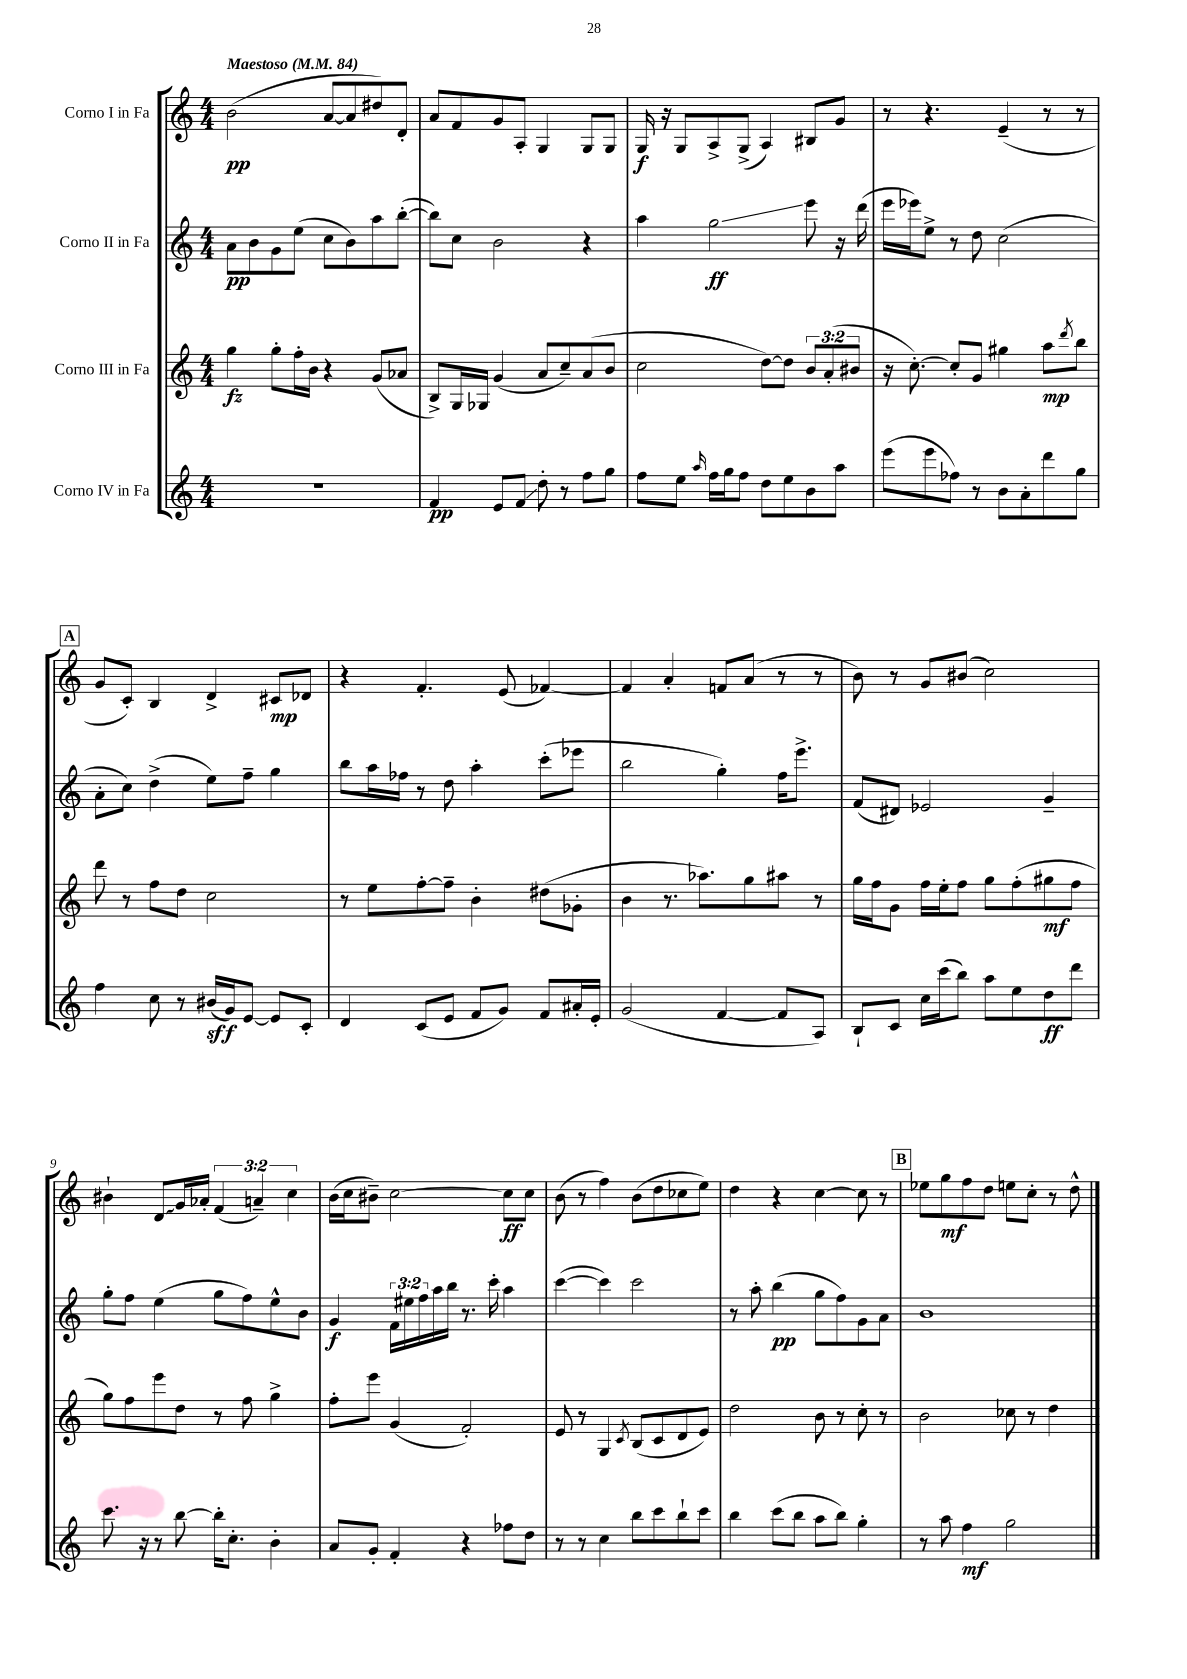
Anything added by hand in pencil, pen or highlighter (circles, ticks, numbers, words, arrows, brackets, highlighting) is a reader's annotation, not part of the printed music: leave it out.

**kern	**kern	**kern	**kern
*staff4	*staff3	*staff2	*staff1
*clefG2	*clefG2	*clefG2	*clefG2
*k[]	*k[]	*k[]	*k[]
*M4/4	*M4/4	*M4/4	*M4/4
*MM84	*MM84	*MM84	*MM84
1r	4gg\	8a\L	(2b\
.	.	8b\	.
.	8gg'\L	8g\	.
.	16ff'\L	(8ee\J	.
.	16b\JJ	.	.
.	4r	8cc\L	[8a/L
.	.	8b\)	8a/]
.	(8g/L	8aa\	8dd#/)
.	8a-/J	([8bb'\J	8d'/J
=	=	=	=
4f/	8B^/L)	8bb\]L)	8a/L
.	16G/L	8cc\J	8f/
.	16G-/JJ	.	.
8e/L	(4g/	2b\	8g/
8f/J	.	.	8A'/J
8dd'\	8a/L	.	4G/
8r	8cc~/)	.	.
8ff\L	(8a/	4r	8G/L
8gg\J	8b/J	.	8G/J
=	=	=	=
8ff\L	2cc\	4aa\	16G/
.	.	.	16r
8ee\J	.	.	8G/L
16qqaa/	.	.	.
16ff\LL	.	2gg\	8A^/
16gg\J	.	.	.
8ff\J	.	.	(8G^/J
8dd\L	[8dd\L)	.	4A/)
8ee\	8dd\]J	.	.
8b\	12b/L	8eee\	8B#/L
.	(12a'/	.	.
8aa\J	.	16r	8g/J
.	12b#/J	.	.
.	.	(16ddd\	.
=	=	=	=
(8eee\L	16r	16eee\LL	8r
.	[8.cc'\)	16eee-\J)	.
8eee\	.	8ee^\J	4.r
8ff-\J)	8cc'/]L	8r	.
8r	8g/J	8dd\	.
8b\L	4gg#\	(2cc\	(4e~/
8a'\	.	.	.
8ddd\	8aa\L	.	8r
.	8qddd/	.	.
8gg\J	8bb\J	.	8r
=	=	=	=
4ff\	8ddd\	8a'\L	8g/L
.	8r	8cc\J)	8c'/J)
8cc\	8ff\L	(4dd^\	4B/
8r	8dd\J	.	.
(16b#/LL	2cc\	8ee\L)	4d^/
16g/J)	.	.	.
[8e/J	.	8ff~\J	.
8e/]L	.	4gg\	8c#/L
8c'/J	.	.	8d-/J
=	=	=	=
4d/	8r	8bb\L	4r
.	8ee\L	16aa\L	.
.	.	16ff-\JJ	.
(8c/L	[8ff'\	8r	4.f'/
8e/J	8ff~\]J	8dd\	.
8f/L	4b'\	4aa'\	.
8g/J)	.	.	(8e/
8f/L	(8dd#\L	(8ccc'\L	[4f-/)
16a#'/L	8g-'\J	8eee-\J	.
16e'/JJ	.	.	.
=	=	=	=
(2g/	4b\	2bb\	4f-/]
.	8.r	.	4a'/
.	8.aa-\L)	.	.
[4f/	.	4gg'\)	8f/L
.	8gg\	.	(8a/J
8f/]L	8aa#\J	16ff\LK	8r
.	.	8.eee^\J	.
8A/J)	8r	.	8r
=	=	=	=
8B`/L	16gg\LL	(8f/L	8b\)
.	16ff\J	.	.
8c/J	8g\J	8d#/J)	8r
16cc\LL	16ff\LL	2e-/	8g/L
(16ccc\J	16ee'\J	.	.
8bb\J)	8ff\J	.	(8b#/J
8aa\L	8gg\L	.	2cc\)
8ee\	(8ff'\	.	.
8dd\	8gg#\	4g~/	.
8ddd\J	8ff\J	.	.
=	=	=	=
8.ccc\	8gg\L)	8gg'\L	4b#`\
.	8ff\	8ff\J	.
16r	.	.	.
8r	8eee\	(4ee\	8d/L
[8bb\	8dd\J	.	16g/L
.	.	.	16a-'/JJ
16bb'\]LK	8r	8gg\L	(6f/
8.cc'\J	.	.	.
.	8ff\	8ff\)	.
.	.	.	6a~/)
4b'\	4gg^\	8ee^^\	.
.	.	.	6cc\
.	.	8b\J	.
=	=	=	=
8a/L	8ff'\L	4g/	(16b\LL
.	.	.	16cc\J
8g'/J	8eee\J	.	8b#~\J)
4f'/	(4g/	24f\LL	[2cc\
.	.	24ee#\	.
.	.	24ff\	.
.	.	16aa\	.
.	.	16bb\JJ	.
4r	2f'/)	8.r	.
.	.	16ccc'\	.
8ff-\L	.	4aa\	8cc\]L
8dd\J	.	.	8cc\J
=	=	=	=
8r	8e/	([4ccc\	(8b\
8r	8r	.	8r
4cc\	4G/	4ccc\])	4ff\)
.	8qc/	.	.
8bb\L	(8B/L	2ccc\	(8b\L
8ccc\	8c/	.	8dd\
8bb`\	8d/	.	8cc-\
8ccc\J	8e/J)	.	8ee\J)
=	=	=	=
4bb\	2dd\	8r	4dd\
.	.	8aa'\	.
(8ccc\L	.	(4bb\	4r
8bb\J	.	.	.
8aa\L	8b\	8gg\L	[4cc\
8bb\J)	8r	8ff\)	.
4gg'\	8cc'\	8g\	8cc\]
.	8r	8a\J	8r
=	=	=	=
8r	2b\	1b	8ee-\L
8aa\	.	.	8gg\
4ff\	.	.	8ff\
.	.	.	8dd\J
2gg\	8cc-\	.	8ee\L
.	8r	.	8cc'\J
.	4dd\	.	8r
.	.	.	8dd^^\
==	==	==	==
*-	*-	*-	*-
